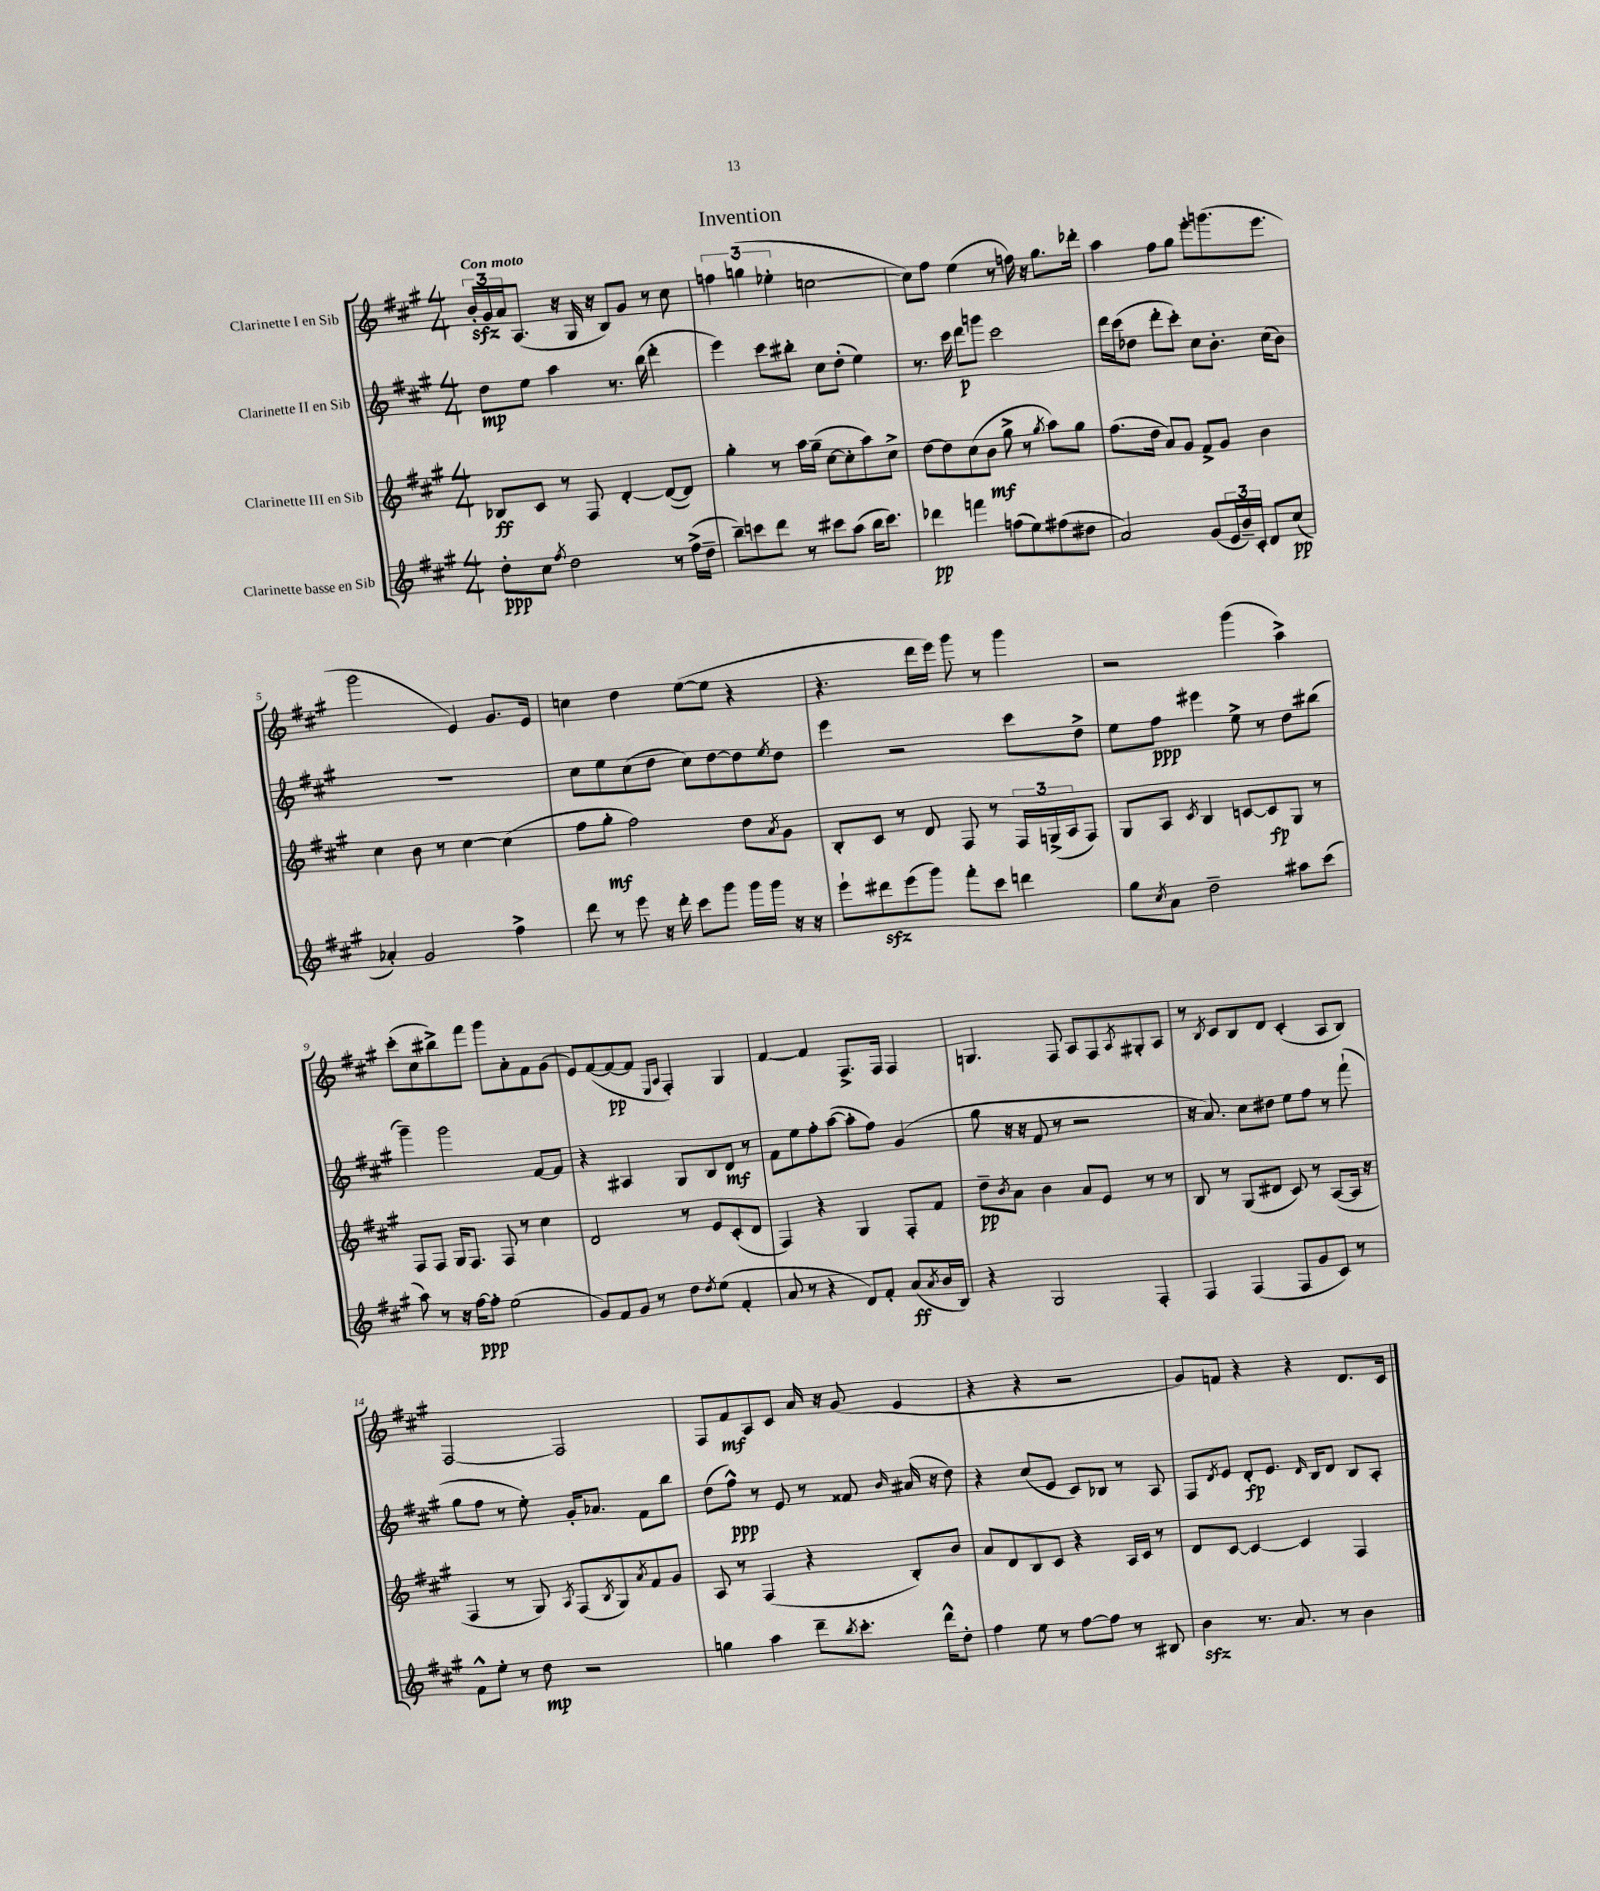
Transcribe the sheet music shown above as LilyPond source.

\header { title = "Invention" }
<<
\new StaffGroup <<
\new Staff = "s0" \with { instrumentName = "Clarinette I en Sib" } {
    \clef treble \key a \major \numericTimeSignature \time 4/4 \tempo "Con moto"
    \tuplet 3/2 { b'16-.\sfz gis'16 a'16 } a8.( r16 gis16 r16 b8) gis'8 r8 cis''8 |
    \tuplet 3/2 { f''4 g''4( ees''4-. } c''2~ |
    c''8) fis''8 e''4( r8 f''16) r16 gis''8. des'''16-. |
    a''4 fis''8 gis''8 e'''8-. g'''8.( e'''8. |
    gis'''2 e'4) gis'8. e'16 |
    c''4 d''4 e''8~( e''8 r4 |
    r4. d'''16 e'''16) gis'''8 r8 gis'''4 |
    r2 gis'''4( a''4->) |
    cis'''8-.( cis''8 bis''8->) fis'''8 gis'''8 a'8-. fis'8 gis'8( |
    e'8) fis'8~( fis'8~\pp fis'8 \grace { e16 a16 } fis4-.) gis4 |
    fis'4~ fis'4 fis8.-> fis16 fis4 |
    g4. fis8 a8 fis8 \acciaccatura { a8 } gis8-. a8 |
    r8 \acciaccatura { b8 } cis'8 b8 d'8 cis'4-.( a8 b8) |
    fis2~ fis2 |
    fis8 fis'8\mf a8 cis'8 a'16 r16 gis'8( e'4 |
    r4 r4 r2 |
    gis'8) f'8 r4 r4 d'8. cis'16 \bar "|." |
}
\new Staff = "s1" \with { instrumentName = "Clarinette II en Sib" } {
    \clef treble \key a \major \numericTimeSignature \time 4/4
    d''8\mp e''8 a''4 r8. b''16( d'''4-. |
    e'''4) cis'''8 bis''8-. cis''8 d''8-.( e''4) |
    r8. cis'''16 d'''8\p g'''8 cis'''2 |
    d'''16 cis'''16( des''8 d'''8-. cis'''8-.) cis''8 b'8.-. cis''16( b'8) |
    R1 |
    cis''8 e''8 cis''8( d''8 cis''8) d''8~ d''8 \acciaccatura { e''8 } d''8 |
    e'''4 r2 cis'''8 d''8-> |
    e''8 fis''8\ppp eis'''4 e''8-> r8 d''8 bis''8( |
    gis'''4--) gis'''2 fis'8~ fis'8 |
    r4 ais4 gis8 b8 d'8\mf r8 |
    fis'8 e''8 fis''8-. a''8~( a''8-. fis''8) gis'4( |
    gis''8 r16 r16 fis'8 r8 r2 |
    r16 a'8.) cis''8 dis''8 e''8 fis''8 r8 fis'''8-!( |
    gis''8 fis''8 r8 e''8-.) gis'16-. aes'8. fis'8 b''8 |
    d''8( fis''8-^\ppp) r8 e'8 r8 fisis'8 \grace { b'16 } ais'16( r16 d''8) |
    r4 cis''8( e'8 cis'8) bes8 r8 a8 |
    fis8 \acciaccatura { d'8 } e'8 d'8-.\fp e'8. \grace { d'16 } b16 d'8 b8 a8-. \bar "|." |
}
\new Staff = "s2" \with { instrumentName = "Clarinette III en Sib" } {
    \clef treble \key a \major \numericTimeSignature \time 4/4
    bes8\ff cis'8 r8 fis8 d'4~-. d'8~( d'8) |
    gis''4-. r8 a''16 gis''16--( cis''8~ cis''8-. a''8) cis''8-> |
    d''8~ d''8 cis''8( b'8\mf gis''8-> r8 \acciaccatura { gis''8 } a''8) gis''8 |
    fis''8.( d''16 a'8) gis'8 fis'8-> gis'8 b'4 |
    cis''4 b'8 r8 cis''4~ cis''4( |
    fis''8 gis''8-.\mf fis''2) d''8 \acciaccatura { a'8 } gis'8 |
    b8-. cis'8 r8 d'8 fis8 r8 \tuplet 3/2 { fis16 g16->( a16 } fis8) |
    gis8 a8 \acciaccatura { cis'8 } b4 c'8~ c'8\fp gis8 r8 |
    fis8 fis8 gis16 fis8. fis8 r8 cis''4 |
    d'2 r8 e'8 cis'8-.( d'8 |
    fis4) r4 gis4 fis8-. fis'8 |
    d''8--\pp \acciaccatura { b'8 } a'8 b'4 a'8 e'8 r8 r8 |
    b8 r8 gis8( dis'8 cis'8) r8 a8~( a16 r16 |
    fis4 r8 gis8) \acciaccatura { a8 } fis8( \acciaccatura { b8 } gis8) \acciaccatura { a'8 } fis'8 gis'8 |
    a8 r8 fis4( r4 b8-.) b'8 |
    a'8 d'8 b8 cis'8 r4 a16 cis'16 r8 |
    d'8 cis'8~ cis'4~ cis'4 fis4 \bar "|." |
}
\new Staff = "s3" \with { instrumentName = "Clarinette basse en Sib" } {
    \clef treble \key a \major \numericTimeSignature \time 4/4
    d''8-.\ppp cis''8 \acciaccatura { fis''8 } d''2 r8 fis''16->( d''16-- |
    b''8--) c'''8 d'''8 r8 cis'''8 a''8( b''16 cis'''8.) |
    des'''4\pp f'''4 f''8( e''8) fis''8( dis''8 |
    a'2) gis'8( \tuplet 3/2 { e'16 b'16--) cis'16-. } d'8 cis''8\pp( |
    aes'4-.) gis'2 fis''4-> |
    d'''8 r8 e'''8 r16 d'''16-. cis'''8 gis'''8 gis'''16 gis'''16 r16 r16 |
    e'''8-! dis'''8\sfz e'''8( gis'''8) fis'''8-. cis'''8 d'''4 |
    gis''8 \acciaccatura { cis''8 } a'8 d''2-- ais''8 cis'''8( |
    a''8) r8 r16 fis''16~\ppp fis''8-. e''2( |
    gis'8) fis'8 gis'8 r8 d''8 \acciaccatura { d''8 } e''8( fis'4-. |
    a'8 r8 r4 d'8) fis'8-. a'8\ff( \acciaccatura { a'8 } b'16 b16) |
    r4 gis2 fis4-. |
    fis4 fis4( fis8 gis'8 cis'8) r8 |
    fis'8-^ e''8-. r8 d''8\mp r2 |
    g''4 a''4 d'''8-- \acciaccatura { b''8 } cis'''8.-. d'''16-^ d''8-. |
    fis''4 e''8 r8 fis''8~ fis''8 r8 bis8 |
    b'4\sfz r8. a'8. r8 b'4 \bar "|." |
}
>>
>>
